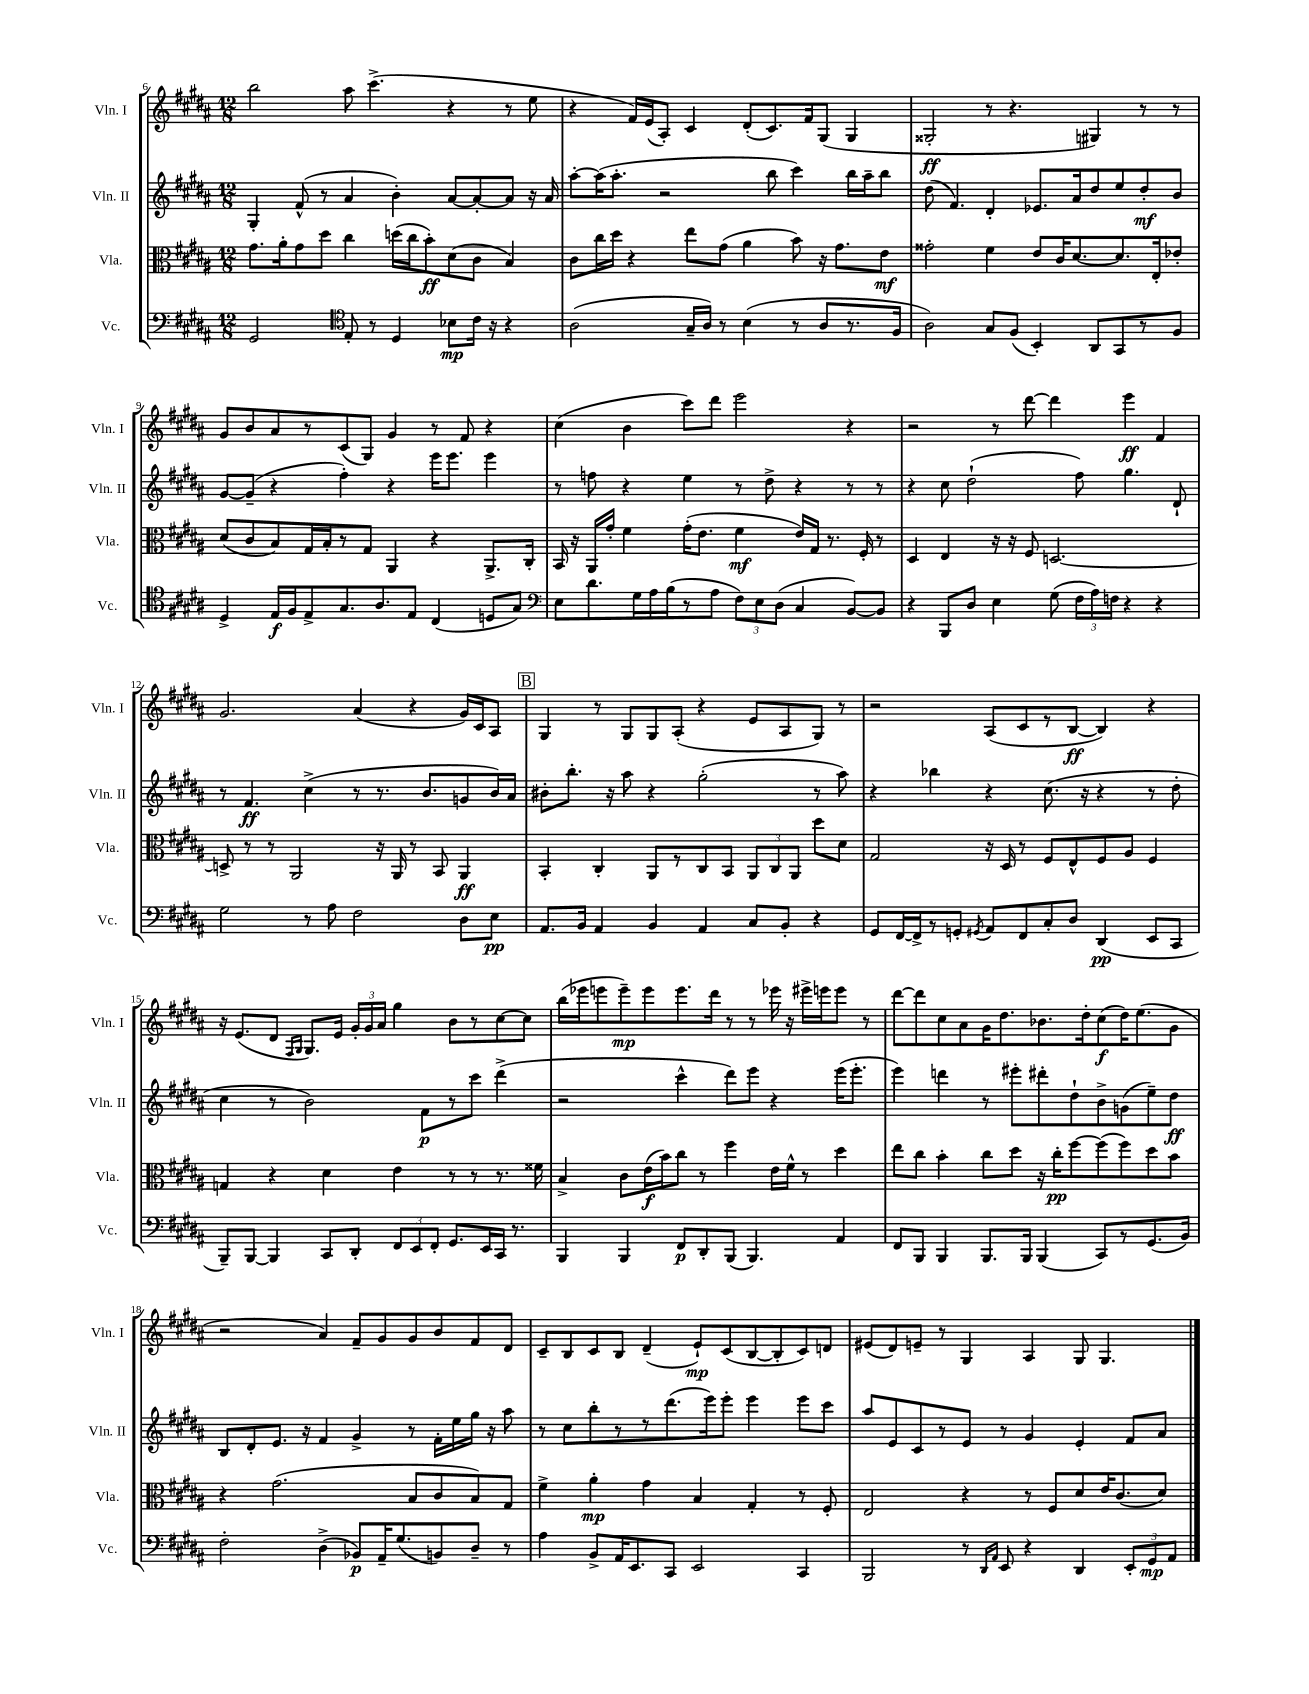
<<
\new StaffGroup <<
\new Staff = "s0" \with { instrumentName = "Vln. I" shortInstrumentName = "Vln. I" } {
    \clef treble \key b \major \numericTimeSignature \time 12/8
    \autoBeamOff b''2 ais''8 cis'''4.->( r4 r8 e''8 |
    r4 fis'16[) e'16( ais8]-.) cis'4 dis'8[-.( cis'8.) fis'16 gis8]( gis4 |
    gisis2-.\ff r8 r4. gis4) r8 r8 |
    gis'8[ b'8 ais'8 r8 cis'8( gis8]) gis'4 r8 fis'8 r4 |
    cis''4( b'4 cis'''8[) dis'''8] e'''2 r4 |
    r2 r8 dis'''8~ dis'''4 e'''4\ff fis'4 |
    gis'2. ais'4( r4 gis'16[) cis'16 ais8] |
    \mark \markup { \box "B" } gis4 r8 gis8[ gis8 ais8]-.( r4 e'8[ ais8 gis8]) r8 |
    r2 ais8[( cis'8 r8 b8]~\ff b4) r4 |
    r16 e'8.[( dis'8] \grace { fis16[ gis16] } gis8.[) e'16] \tuplet 3/2 { gis'16[-. gis'16 ais'16] } gis''4 b'8[ r8 cis''8~ cis''8] |
    b''16[( ees'''16 e'''8 e'''8--\mp) e'''8 e'''8. dis'''16] r8 r8 ees'''16 r16 eis'''16[-> e'''16 e'''8] r8 |
    dis'''8[~ dis'''8 cis''8 ais'8 gis'16 dis''8. bes'8. dis''16-. cis''8\f( dis''16) e''8.( gis'8] |
    r2 ais'4) fis'8[-- gis'8 gis'8 b'8 fis'8 dis'8] |
    cis'8[-- b8 cis'8 b8] dis'4--( e'8[-!\mp) cis'8( b8~ b8-. cis'8) d'8] |
    eis'8[( dis'8) e'8]-- r8 gis4 ais4 gis8 gis4. \bar "|." |
}
\new Staff = "s1" \with { instrumentName = "Vln. II" shortInstrumentName = "Vln. II" } {
    \clef treble \key b \major \numericTimeSignature \time 12/8
    \autoBeamOff gis4-. fis'8-^( r8 ais'4 b'4-.) ais'8[~ ais'8~-. ais'8] r16 ais'16 |
    ais''8[~-. ais''16( ais''8.]-. r2 b''8 cis'''4) b''16[ ais''16-- b''8] |
    dis''8( fis'4.) dis'4-. ees'8.[ ais'16 dis''8 e''8 dis''8-.\mf b'8] |
    gis'8[~ gis'8]--( r4 fis''4-.) r4 e'''16[ e'''8.] e'''4 |
    r8 f''8 r4 e''4 r8 dis''8-> r4 r8 r8 |
    r4 cis''8 dis''2-!( fis''8) gis''4. dis'8-! |
    r8 fis'4.\ff cis''4->( r8 r8. b'8.[ g'8 b'16) ais'16] |
    \mark \markup { \box "B" } bis'8[-. b''8.]-. r16 ais''8 r4 gis''2-.( r8 ais''8) |
    r4 bes''4 r4 cis''8.( r16 r4 r8 dis''8-. |
    cis''4 r8 b'2) fis'8[\p r8 cis'''8] dis'''4->( |
    r2 cis'''4-^ dis'''8[) e'''8] r4 e'''16[( e'''8.]-. |
    e'''4) d'''4 r8 eis'''8[-. dis'''8-. dis''8-! b'8-> g'8( e''8--) dis''8]\ff |
    b8[ dis'8-. e'8.] r16 fis'4 gis'4-> r8 fis'16[-. e''16 gis''16] r16 ais''8 |
    r8 cis''8[ b''8-. r8 r8 dis'''8.( e'''16) e'''8]-. e'''4 e'''8[ cis'''8] |
    ais''8[ e'8 cis'8 r8 e'8] r8 gis'4 e'4-. fis'8[ ais'8] \bar "|." |
}
\new Staff = "s2" \with { instrumentName = "Vla." shortInstrumentName = "Vla." } {
    \clef alto \key b \major \numericTimeSignature \time 12/8
    \autoBeamOff gis'8.[ ais'16-. gis'8 dis''8] cis''4 d''16[( cis''16 b'8-.\ff) dis'8( cis'8] b4) |
    cis'8[ cis''16 dis''16] r4 e''8[ gis'8]( ais'4 b'8) r16 gis'8.[ e'8]\mf |
    gisis'2-. fis'4 e'8[ cis'16 dis'8.~ dis'8. e16-. ees'8]-. |
    dis'8[( cis'8 b8) gis16 b16-. r8 gis8] ais,4 r4 ais,8.[-> cis16]-. |
    b,16 r16 ais,16[ gis'16]-. fis'4 gis'16[-.( e'8.] fis'4\mf e'16[) gis16] r8. fis16-. r8 |
    dis4 e4 r16 r16 fis8 d2.~ |
    d8-> r8 r8 ais,2 r16 ais,16 r8 b,8 ais,4\ff |
    \mark \markup { \box "B" } b,4-. cis4-. ais,8[ r8 cis8 b,8] \tuplet 3/2 { ais,8[ cis8 ais,8] } dis''8[ dis'8] |
    gis2 r16 dis16 r8 fis8[ e8-^ fis8 ais8] fis4 |
    g4 r4 dis'4 e'4 r8 r8 r8. fisis'16 |
    b4-> cis'8[ e'16\f( b'16) cis''8] r8 fis''4 e'16[ fis'16]-^ r8 dis''4 |
    e''8[ cis''8] b'4-. cis''8[ dis''8] r16 cis''16[-.\pp fis''8~ fis''8( fis''8) dis''8 b'8] |
    r4 gis'2.( b8[ cis'8 b8) gis8] |
    fis'4-> ais'4-.\mp gis'4 b4 gis4-. r8 fis8-. |
    e2 r4 r8 fis8[ dis'8 e'16 cis'8.( dis'8]) \bar "|." |
}
\new Staff = "s3" \with { instrumentName = "Vc." shortInstrumentName = "Vc." } {
    \clef bass \key b \major \numericTimeSignature \time 12/8
    \autoBeamOff gis,2 \clef tenor e8-. r8 dis4 bes8[\mp cis'16] r16 r4 |
    ais2( gis16[-- ais16]) r8 b4( r8 ais8[ r8. fis16] |
    ais2) gis8[ fis8]( b,4-.) ais,8[ gis,8 r8 fis8] |
    dis4-> e16[\f fis16 e8-> gis8. ais8. e8] cis4( d8[ gis8]) |
    \clef bass e8[ dis'8. gis16 ais16 b16( r8 ais8] \tuplet 3/2 { fis8[) e8 dis8]( } cis4 b,8[~) b,8] |
    r4 b,,8[ dis8] e4 gis8( \tuplet 3/2 { fis16[ ais16) f16] } r4 r4 |
    gis2 r8 ais8 fis2 dis8[ e8]\pp |
    \mark \markup { \box "B" } ais,8.[ b,16] ais,4 b,4 ais,4 cis8[ b,8]-. r4 |
    gis,8[ fis,16~ fis,16-> r8 g,8]-. \acciaccatura { gis,8 } ais,8[ fis,8 cis8-. dis8] dis,4\pp( e,8[ cis,8] |
    b,,8[--) b,,8]~ b,,4 cis,8[ dis,8]-. \tuplet 3/2 { fis,8[ e,8 fis,8]-. } gis,8.[ e,16 cis,16] r8. |
    b,,4 b,,4 fis,8[\p dis,8-. b,,8]( b,,4.) ais,4 |
    fis,8[ b,,8] b,,4 b,,8.[ b,,16] b,,4( cis,8[) r8 gis,8.( b,16]) |
    fis2-. dis4->( bes,8[\p) ais,16-- gis8.( b,8) dis8]-- r8 |
    ais4 b,8[-> ais,16 e,8. cis,8] e,2 cis,4 |
    b,,2 r8 \grace { dis,16[ ais,16] } e,8 r4 dis,4 \tuplet 3/2 { e,8[-. gis,8\mp ais,8] } \bar "|." |
}
>>
>>
\layout { \context { \Score currentBarNumber = #6 } }
